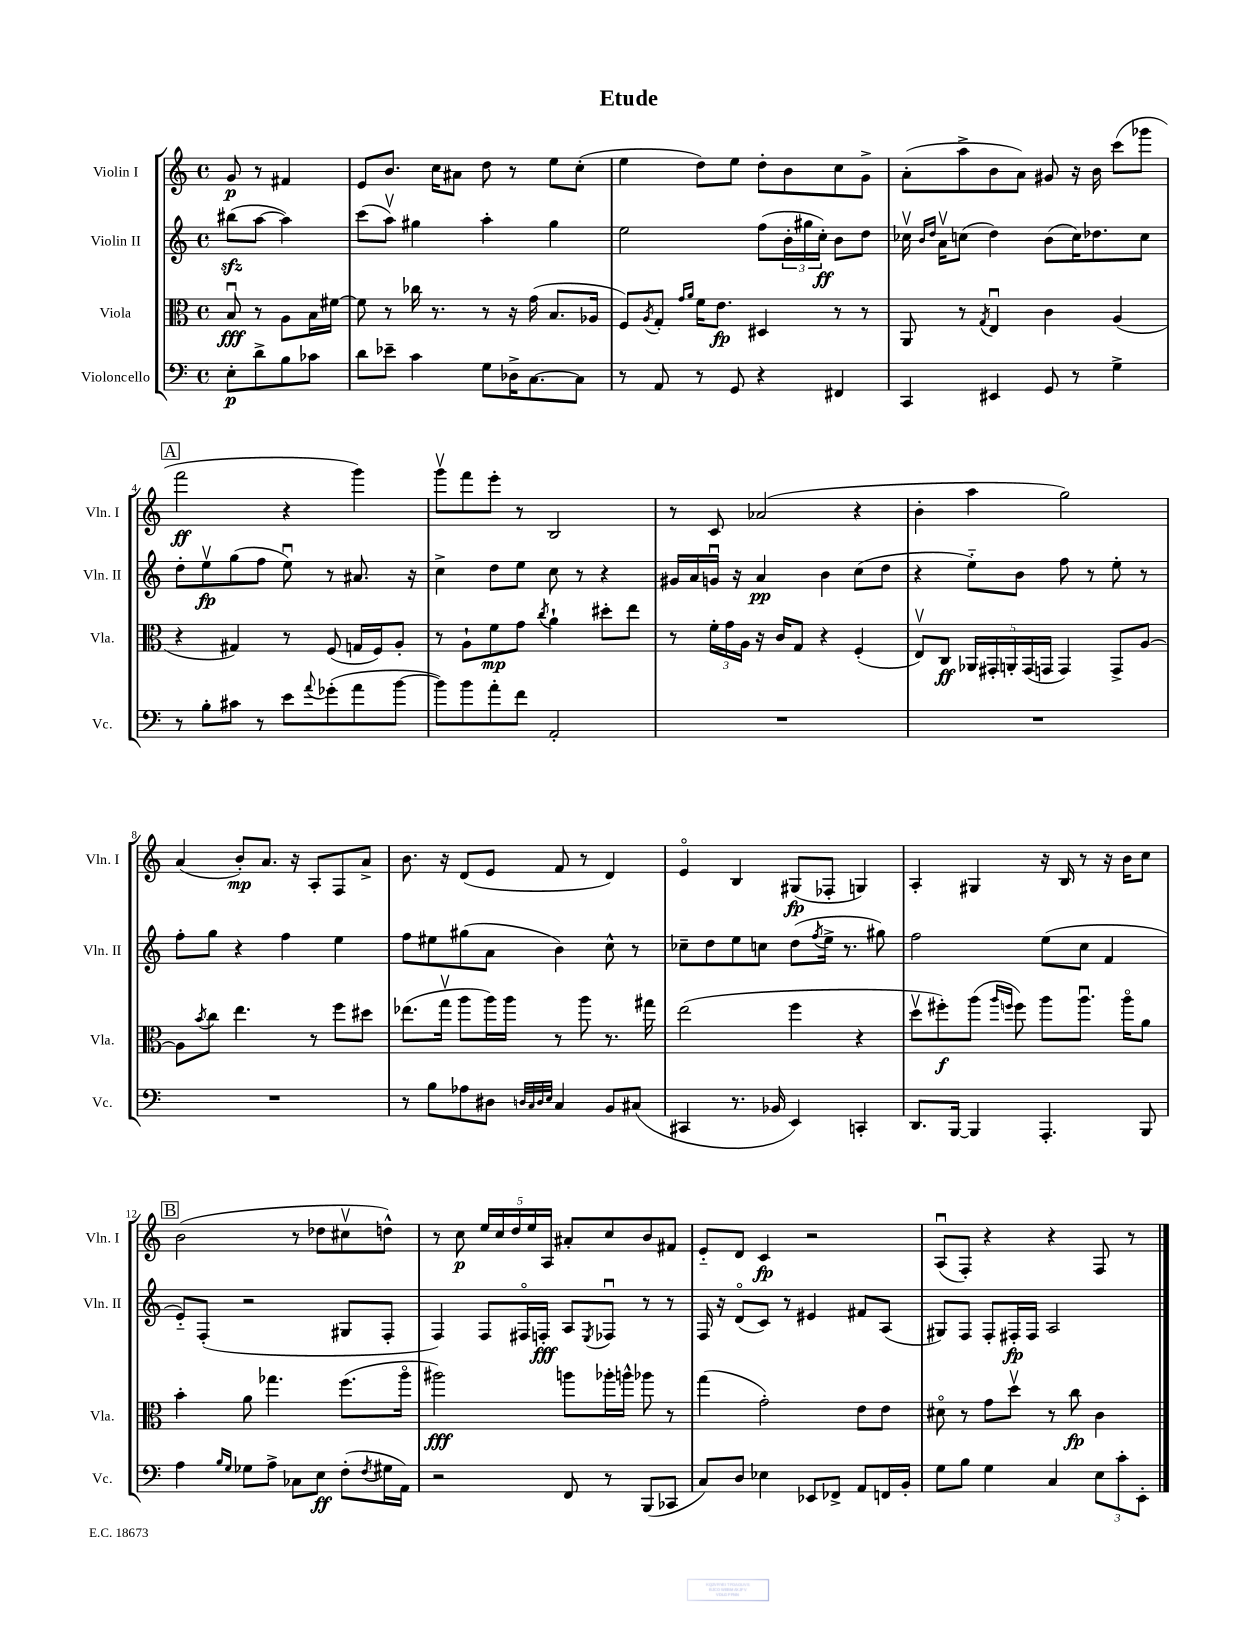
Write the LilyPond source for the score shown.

\header { title = "Etude" }
<<
\new StaffGroup <<
\new Staff = "s0" \with { instrumentName = "Violin I" shortInstrumentName = "Vln. I" } {
    \clef treble \key c \major \defaultTimeSignature \time 4/4 \partial 2
    g'8\p r8 fis'4 |
    e'8 b'8. c''16 ais'8 d''8 r8 e''8 c''8-.( |
    e''4 d''8) e''8 d''8-. b'8 c''8 g'8-> |
    a'8-.( a''8-> b'8 a'8) gis'8 r16 b'16 c'''8( ges'''8 |
    \mark \markup { \box "A" } f'''2\ff r4 g'''4) |
    g'''8\upbow f'''8 e'''8-. r8 b2 |
    r8 c'8 aes'2( r4 |
    b'4-. a''4 g''2) |
    a'4( b'8-.\mp) a'8. r16 a8-. f8 a'8-> |
    b'8. r16 d'8( e'8 f'8 r8 d'4) |
    e'4\flageolet b4 gis8\fp( fes8-. g4) |
    a4-. gis4 r16 b16 r8 r16 b'16 c''8 |
    \mark \markup { \box "B" } b'2( r8 des''8 cis''8\upbow d''8-^) |
    r8 c''8\p \tuplet 5/4 { e''16 c''16 d''16 e''16 a16 } ais'8-. c''8 b'8 fis'8 |
    e'8-_ d'8 c'4\fp r2 |
    a8\downbow( f8-.) r4 r4 f8 r8 \bar "|." |
}
\new Staff = "s1" \with { instrumentName = "Violin II" shortInstrumentName = "Vln. II" } {
    \clef treble \key c \major \defaultTimeSignature \time 4/4 \partial 2
    bis''8\sfz( a''8~ a''4) |
    c'''8( a''8\upbow) gis''4 a''4-. gis''4 |
    e''2 f''8( \tuplet 3/2 { b'16-. gis''16 c''16-.\ff) } b'8 d''8 |
    ces''16\upbow \grace { b'16 d''16 } a'16\upbow c''8( d''4) b'8( c''16) des''8. c''8 |
    \mark \markup { \box "A" } d''8-. e''8\upbow\fp g''8( f''8 e''8\downbow) r8 ais'8. r16 |
    c''4-> d''8 e''8 c''8 r8 r4 |
    gis'16 a'16 g'16\downbow r16 a'4\pp b'4 c''8( d''8 |
    r4 e''8-_) b'8 f''8 r8 e''8-. r8 |
    f''8-. g''8 r4 f''4 e''4 |
    f''8 eis''8 gis''8( a'8 b'4) c''8-^ r8 |
    ces''8-- d''8 e''8 c''8 d''8( \acciaccatura { f''8 } e''16-> r8. gis''8) |
    f''2 e''8( c''8 f'4 |
    \mark \markup { \box "B" } e'8-_) f8-.( r2 gis8 f8-. |
    f4) f8 fis16\flageolet f16-.\fff a8 \acciaccatura { e8 } fes8\downbow r8 r8 |
    f16 r16 d'8\flageolet( c'8) r8 eis'4 fis'8 a8( |
    gis8) f8 f8-. fis16-.\fp fis16 a2 \bar "|." |
}
\new Staff = "s2" \with { instrumentName = "Viola" shortInstrumentName = "Vla." } {
    \clef alto \key c \major \defaultTimeSignature \time 4/4 \partial 2
    b8\downbow\fff r8 a8 b16 fis'16~ |
    fis'8 r8 ces''16 r8. r8 r16 g'16( b8. aes16 |
    f8) \acciaccatura { a8 } g8-. \grace { g'16 a'16 } f'16 e'8.\fp dis4 r8 r8 |
    a,8 r8 \acciaccatura { g8 } e4\downbow c'4 a4( |
    \mark \markup { \box "A" } r4 gis4) r8 f8( g16 f16) a8-. |
    r8 a8-! f'8\mp g'8 \acciaccatura { c''8 } a'4-! dis''8-. e''8 |
    r8 \tuplet 3/2 { f'16-. g'16 a16 } r16 c'16 g8 r4 f4-.( |
    e8\upbow) c8\ff \tuplet 5/4 { aes,16 gis,16-. a,16-. gis,16( g,16 } g,4) g,8-> a8~ |
    a8 \acciaccatura { b'8 } c''8 e''4. r8 f''8 dis''8 |
    ees''8.( g''16\upbow a''8 a''16) a''16 r8 a''8 r8. gis''16 |
    e''2( f''4 r4 |
    d''8\upbow fis''8-.\f) a''8( \grace { a''16 f''16 } f''8) a''8 a''8.\downbow a''16\flageolet a'8 |
    \mark \markup { \box "B" } b'4-. a'8 ges''4. f''8.( a''16\flageolet |
    ais''2\fff) a''8 aes''16-. a''16-^ aes''8 r8 |
    g''4( g'2-.) e'8 e'8 |
    dis'8\flageolet r8 g'8 d''8\upbow r8 c''8\fp c'4 \bar "|." |
}
\new Staff = "s3" \with { instrumentName = "Violoncello" shortInstrumentName = "Vc." } {
    \clef bass \key c \major \defaultTimeSignature \time 4/4 \partial 2
    e8-.\p d'8-> b8 ces'8 |
    d'8 ees'8-- c'4 g8 des16-> c8.~ c8 |
    r8 a,8 r8 g,8 r4 fis,4 |
    c,4 eis,4 g,8 r8 g4-> |
    \mark \markup { \box "A" } r8 b8-. cis'8 r8 e'8 \appoggiatura { a'8 } ges'8-.( a'8 b'8~ |
    b'8) b'8 a'8-. f'8 a,2-. |
    R1 |
    R1 |
    R1 |
    r8 b8 aes8 dis8 \grace { d32 c32 d32 e32 } c4 b,8 cis8( |
    cis,4 r8. bes,16 e,4) c,4-. |
    d,8. b,,16~ b,,4 a,,4.-. b,,8 |
    \mark \markup { \box "B" } a4 \grace { b16 g16 } ges8 a8-> ces8 e8\ff f8-.( \acciaccatura { f8 } gis16 a,16) |
    r2 f,8 r8 b,,8( ces,8 |
    c8) d8 ees4 ees,8 fes,8-> a,8 f,16 b,16-. |
    g8 b8 g4 c4 \tuplet 3/2 { e8 c'8-. e,8-. } \bar "|." |
}
>>
>>
